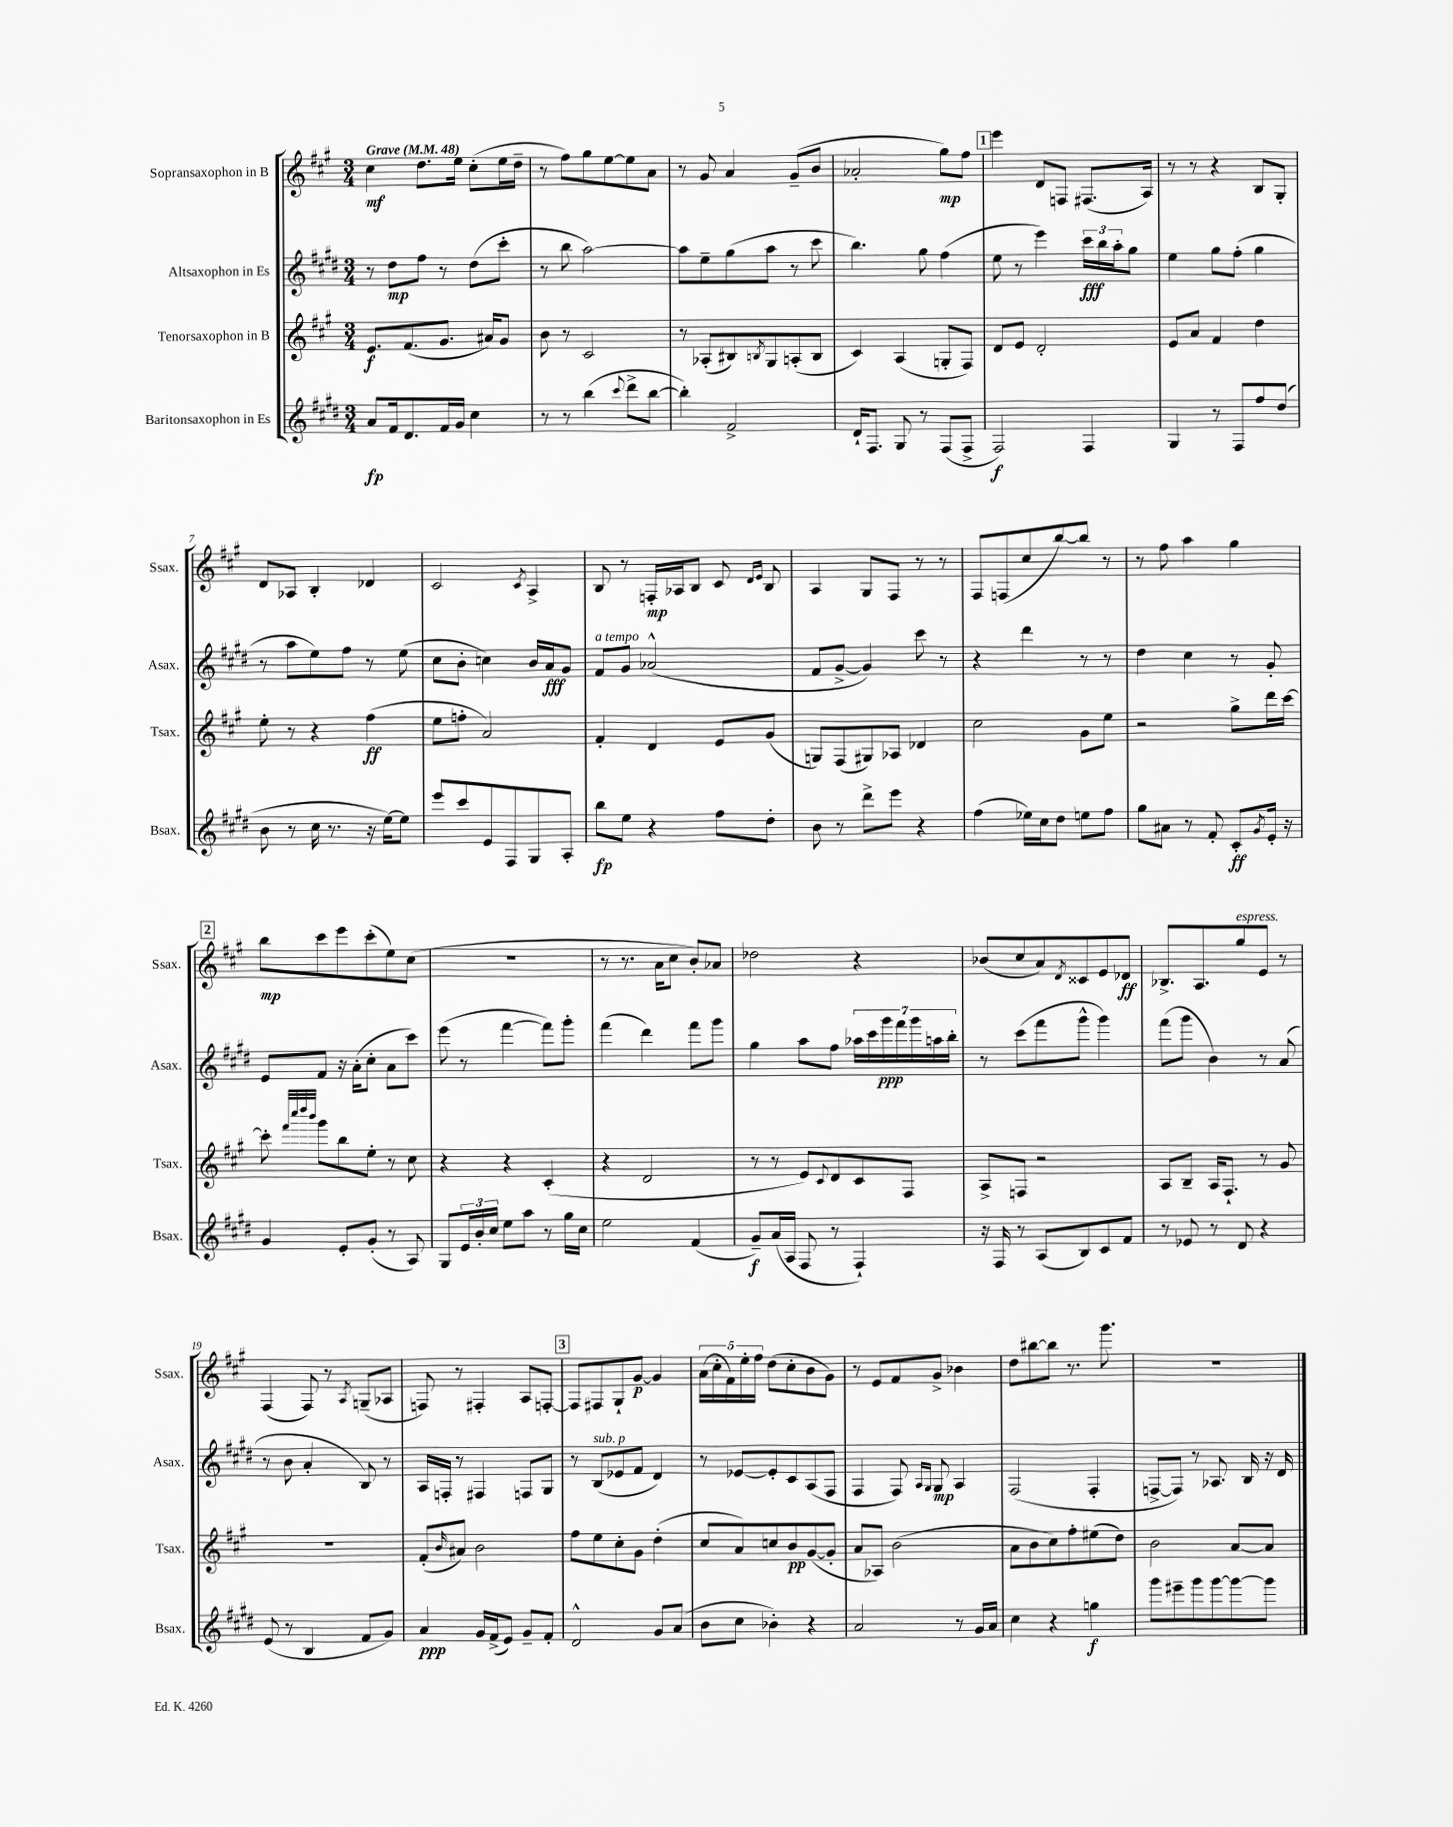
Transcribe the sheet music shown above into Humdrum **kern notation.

**kern	**dynam	**kern	**dynam	**kern	**dynam	**kern	**dynam
*part4	*part4	*part3	*part3	*part2	*part2	*part1	*part1
*staff4	*staff4	*staff3	*staff3	*staff2	*staff2	*staff1	*staff1
*I"Baritonsaxophon in Es	*	*I"Tenorsaxophon in B	*	*I"Altsaxophon in Es	*	*I"Sopransaxophon in B	*
*I'Bsax.	*	*I'Tsax.	*	*I'Asax.	*	*I'Ssax.	*
*clefG2	*	*clefG2	*	*clefG2	*	*clefG2	*
*k[f#c#g#d#]	*	*k[f#c#g#]	*	*k[f#c#g#d#]	*	*k[f#c#g#]	*
*M3/4	*	*M3/4	*	*M3/4	*	*M3/4	*
*MM48	*	*MM48	*	*MM48	*	*MM48	*
=1	=1	=1	=1	=1	=1	=1	=1
!	!	!	!	!	!	!LO:TX:a:B:t=Grave	!
8a/L	fp	8.e/L	f	8r	.	4cc#\	mf
16f#/k	.	.	.	8dd#\L	mp	.	.
8.d#/	.	(8.f#/	.	.	.	.	.
.	.	.	.	8ff#\J	.	8.dd\L	.
16f#/L	.	8.g#/J	.	8r	.	.	.
16g#/JJ	.	.	.	.	.	16ee\Jk	.
4cc#\	.	.	.	(8dd#\L	.	(8cc#'\L	.
.	.	16a#X/KL)	.	.	.	.	.
.	.	8g#/J	.	8ccc#'\J	.	16ee\L	.
.	.	.	.	.	.	16dd~\JJ	.
=2	=2	=2	=2	=2	=2	=2	=2
8r	.	8b\	.	8r	.	8r	.
8r	.	8r	.	8bb\	.	8ff#\L)	.
(4bb\	.	2c#/	.	[2aa\)	.	8gg#\	.
.	.	.	.	.	.	[8ee\	.
8qqccc#/	.	.	.	.	.	.	.
8ddd#^\L	.	.	.	.	.	8ee\]	.
[8bb\J	.	.	.	.	.	8a\J	.
=3	=3	=3	=3	=3	=3	=3	=3
4bb'\])	.	8r	.	8aa\L]	.	8r	.
.	.	(8A-X'/L	.	8ee~\	.	8g#/	.
2f#^/	.	8B#X/)	.	(8gg#\	.	4a/	.
.	.	8qBn/	.	.	.	.	.
.	.	8G#/	.	8aa\J	.	.	.
.	.	(8An'/	.	8r	.	(8g#~/L	.
.	.	8B/J	.	8ccc#\	.	8b/J	.
=4	=4	=4	=4	=4	=4	=4	=4
16d#`/KL	.	4c#/)	.	4.bb\)	.	2a-X'/	.
8.F#/J	.	.	.	.	.	.	.
8G#/	.	(4A/	.	.	.	.	.
8r	.	.	.	8gg#\	.	.	.
(8F#/L	.	8Gn'/L	.	(4ff#\	.	8gg#\L)	mp
8F#^/J	.	8F#/J)	.	.	.	8ff#\J	.
!!LO:REH:place=s1:t=1
=5	=5	=5	=5	=5	=5	=5	=5
2F#/)	f	8d/L	.	8ee\	.	4eee\	.
.	.	8e/J	.	8r	.	.	.
.	.	2d'/	.	4eee\)	.	8d/L	.
.	.	.	.	.	.	8Fn/J	.
4F#/	.	.	.	24ccc#\LL	fff	(8.F#X/L	.
.	.	.	.	24bb\	.	.	.
.	.	.	.	24aa'\J	.	.	.
.	.	.	.	8gg#\J	.	.	.
.	.	.	.	.	.	16A/Jk)	.
=6	=6	=6	=6	=6	=6	=6	=6
4G#/	.	8e/L	.	4ee\	.	8r	.
.	.	8a/J	.	.	.	8r	.
8r	.	4f#/	.	8gg#\L	.	4r	.
8F#/L	.	.	.	(8ff#'\J	.	.	.
8ff#/	.	4dd\	.	4gg#\	.	8B/L	.
(8dd#/J	.	.	.	.	.	8G#'/J	.
!!LO:LB:g=z
=7	=7	=7	=7	=7	=7	=7	=7
8b\	.	8ee'\	.	8r	.	8d/L	.
8r	.	8r	.	8aa\L	.	8A-X/J	.
16cc#\	.	4r	.	8ee\)	.	4B'/	.
8.r	.	.	.	.	.	.	.
.	.	.	.	8ff#\J	.	.	.
16r	.	(4ff#\	ff	8r	.	4d-X/	.
[16ee\KL)	.	.	.	.	.	.	.
8ee\J]	.	.	.	(8ee\	.	.	.
=8	=8	=8	=8	=8	=8	=8	=8
8eee/L	.	8ee\L	.	8cc#\L	.	2c#/	.
8ccc#/	.	8ffn'\J	.	8b'\J	.	.	.
8e/	.	2a/)	.	4ccn\)	.	.	.
8F#/	.	.	.	.	.	.	.
.	.	.	.	.	.	8qc#/	.
8G#/	.	.	.	16b/LL	.	4A^/	.
.	.	.	.	16a/J	fff	.	.
8A'/J	.	.	.	8g#/J	.	.	.
=9	=9	=9	=9	=9	=9	=9	=9
!	!	!	!	!LO:TX:a:i:t=a tempo	!	!	!
8bb\L	fp	4f#'/	.	8f#/L	.	8B/	.
8ee\J	.	.	.	8g#/J	.	8r	.
4r	.	4d/	.	(2a-X^^/	.	16Fn'/LL	mp
.	.	.	.	.	.	16A-X/J	.
.	.	.	.	.	.	8B/J	.
8ff#\L	.	8e/L	.	.	.	8c#/	.
.	.	.	.	.	.	16qqd/LL	.
.	.	.	.	.	.	16qqe/JJ	.
8dd#'\J	.	(8g#/J	.	.	.	8B/	.
=10	=10	=10	=10	=10	=10	=10	=10
8b\	.	8Gn/L)	.	8f#/L	.	4A/	.
8r	.	(8F#/	.	[8g#^/J	.	.	.
8ddd#^\L	.	8G#X/)	.	4g#/])	.	8G#/L	.
8eee\J	.	8A-X/J	.	.	.	8F#/J	.
4r	.	4d-X/	.	8ccc#\	.	8r	.
.	.	.	.	8r	.	8r	.
=11	=11	=11	=11	=11	=11	=11	=11
(4ff#\	.	2cc#\	.	4r	.	8F#/L	.
.	.	.	.	.	.	(8Fn/	.
16ee-X\LL)	.	.	.	4ddd#\	.	8cc#/	.
16cc#\J	.	.	.	.	.	.	.
8dd#\J	.	.	.	.	.	[8bb/)	.
8een\L	.	8g#\L	.	8r	.	8bb/J]	.
8ff#\J	.	8ee\J	.	8r	.	8r	.
=12	=12	=12	=12	=12	=12	=12	=12
8gg#\L	.	2r	.	4dd#\	.	8r	.
8a#X\J	.	.	.	.	.	8ff#\	.
8r	.	.	.	4cc#\	.	4aa\	.
8f#'/	.	.	.	.	.	.	.
8c#'/L	ff	8gg#^\L	.	8r	.	4gg#\	.
8qg#/	.	.	.	.	.	.	.
16e'/Jk	.	16ddd\L	.	8g#'/	.	.	.
16r	.	[16ccc#\JJ	.	.	.	.	.
!!LO:LB:g=z
!!LO:REH:place=s1:t=2
=13	=13	=13	=13	=13	=13	=13	=13
4g#/	.	8ccc#'\]	.	8e/L	.	8bb\L	mp
.	.	32qqfff#/LLL	.	.	.	.	.
.	.	32qqcccc#/	.	.	.	.	.
.	.	32qqdddd/	.	.	.	.	.
.	.	32qqbbb/JJJ	.	.	.	.	.
.	.	8ggg#\L	.	8f#/J	.	8ccc#\	.
8e'/L	.	8bb\	.	16r	.	8eee\	.
.	.	.	.	(16a'\KL	.	.	.
(8g#'/J	.	8ee'\J	.	8cc#'\J	.	(8ccc#'\	.
8r	.	8r	.	8a\L	.	8ee\)	.
8A/)	.	8cc#\	.	8ccc#\J)	.	(8cc#\J	.
=14	=14	=14	=14	=14	=14	=14	=14
8G#/L	.	4r	.	(8eee\	.	2.r	.
24e/L	.	.	.	8r	.	.	.
24b'/	.	.	.	.	.	.	.
24cc#/JJ	.	.	.	.	.	.	.
8ee\L	.	4r	.	[4fff#\	.	.	.
8aa\J	.	.	.	.	.	.	.
8r	.	(4c#'/	.	8fff#\L])	.	.	.
16gg#\LL	.	.	.	8ggg#'\J	.	.	.
16cc#\JJ	.	.	.	.	.	.	.
=15	=15	=15	=15	=15	=15	=15	=15
2ee\	.	4r	.	(4fff#\	.	8r	.
.	.	.	.	.	.	8.r	.
.	.	2d/	.	4ddd#\)	.	.	.
.	.	.	.	.	.	16a\KL	.
.	.	.	.	.	.	8cc#\J	.
(4f#/	.	.	.	8fff#\L	.	8b'/L)	.
.	.	.	.	8ggg#\J	.	8a-X/J	.
=16	=16	=16	=16	=16	=16	=16	=16
8g#~/L)	f	8r	.	4gg#\	.	2dd-X\	.
(16a/L	.	8r	.	.	.	.	.
16A/JJ	.	.	.	.	.	.	.
8F#/	.	8e/L)	.	8aa\L	.	.	.
.	.	8qqc#/	.	.	.	.	.
8r	.	8d/	.	8ff#\J	.	.	.
4F#`/)	.	8c#/	.	28aa-X\LL	.	4r	.
.	.	.	.	28ccc#\	.	.	.
.	.	.	.	28ggg#\	ppp	.	.
.	.	.	.	28fff#\	.	.	.
.	.	8F#/J	.	.	.	.	.
.	.	.	.	28ggg#\	.	.	.
.	.	.	.	28aan\	.	.	.
.	.	.	.	28bb'\JJ	.	.	.
=17	=17	=17	=17	=17	=17	=17	=17
16r	.	8A^/L	.	8r	.	(8b-X/L	.
16F#/	.	.	.	.	.	.	.
8r	.	8Fn/J	.	(8ccc#\L	.	8cc#/	.
(8A/L	.	2r	.	8fff#\	.	8a/)	.
.	.	.	.	.	.	8qd/	.
8B/)	.	.	.	8ggg#^^\J	.	8c##X/	.
8c#/	.	.	.	4ggg#\)	.	8e/	.
8f#/J	.	.	.	.	.	8d-X/J	ff
=18	=18	=18	=18	=18	=18	=18	=18
8r	.	8A/L	.	(8fff#\L	.	8.B-X^/L	.
8e-X/	.	8B~/J	.	8ggg#\J	.	.	.
.	.	.	.	.	.	8.A/	.
8r	.	16A/KL	.	4b\)	.	.	.
.	.	8.F#`/J	.	.	.	.	.
!	!	!	!	!	!	!LO:TX:a:i:t=espress.	!
8d#/	.	.	.	.	.	8gg#/	.
4r	.	8r	.	8r	.	8e/J	.
.	.	8g#/	.	(8a/	.	8r	.
!!LO:LB:g=z
=19	=19	=19	=19	=19	=19	=19	=19
(8e/	.	2.r	.	8r	.	(4F#/	.
8r	.	.	.	8b\	.	.	.
4B/	.	.	.	4a'/	.	8F#/)	.
.	.	.	.	.	.	8r	.
.	.	.	.	.	.	8qA/	.
8f#/L	.	.	.	8B/)	.	(8Gn~/L	.
8g#/J)	.	.	.	8r	.	8A-X/J	.
=20	=20	=20	=20	=20	=20	=20	=20
4a/	ppp	(8f#'/L	.	16A/LL	.	8Fn/)	.
.	.	.	.	16Fn'/JJ	.	.	.
.	.	16qqb/	.	.	.	.	.
.	.	8a#X/J)	.	8r	.	8r	.
16g#/LL	.	2b\	.	4F#X/	.	4F#X'/	.
(16f#^/J	.	.	.	.	.	.	.
8e/J)	.	.	.	.	.	.	.
8g#~/L	.	.	.	8Fn/L	.	8A/L	.
8f#'/J	.	.	.	8G#/J	.	[8Fn'/J	.
!!LO:REH:place=s1:t=3
=21	=21	=21	=21	=21	=21	=21	=21
2d#^^/	.	8ff#\L	.	8r	.	8F/L]	.
!	!	!	!	!LO:TX:a:i:t=sub. p	!	!	!
.	.	8ee\	.	(8B/L	.	8F#X/	.
.	.	8cc#'\	.	8e-X/	.	8G#`/	.
.	.	8g#\J	.	8f#/J	.	[8g#/J	p
8g#/L	.	(4dd'\	.	4d#/)	.	4g#/]	.
(8a/J	.	.	.	.	.	.	.
=22	=22	=22	=22	=22	=22	=22	=22
8b\L	.	8cc#/L	.	8r	.	(20a\LL	.
.	.	.	.	.	.	20cc#'\	.
.	.	.	.	.	.	20f#\)	.
8cc#\J	.	8a/)	.	[8e-X/L	.	.	.
.	.	.	.	.	.	20ee'\	.
.	.	.	.	.	.	20ff#\JJ	.
4b-X'\)	.	8ccn/	.	8e-'/]	.	(8dd\L	.
.	.	8b/	pp	8c#/	.	8cc#'\	.
4r	.	([8g#/	.	(8A/	.	8b\	.
.	.	8g#'/J]	.	8F#/J	.	8g#\J)	.
=23	=23	=23	=23	=23	=23	=23	=23
2a/	.	8a/L	.	4F#/	.	8r	.
.	.	8A-X/J)	.	.	.	8e/L	.
.	.	(2b\	.	8F#/)	.	8f#/	.
.	.	.	.	16qqA/LL	.	.	.
.	.	.	.	16qqG#/JJ	.	.	.
.	.	.	.	8G#/	mp	8g#^/J	.
8r	.	.	.	4A/	.	4b-X\	.
16g#/LL	.	.	.	.	.	.	.
16a/JJ	.	.	.	.	.	.	.
=24	=24	=24	=24	=24	=24	=24	=24
4cc#\	.	8a\L	.	(2F#/	.	8dd\L	.
.	.	8b\	.	.	.	[8bb#X\	.
4r	.	8cc#\)	.	.	.	8bb#\J]	.
.	.	8ff#'\	.	.	.	8.r	.
4ggn\	f	(8ee#X\	.	4F#'/	.	.	.
.	.	.	.	.	.	8.ggg#\	.
.	.	8dd\J)	.	.	.	.	.
=25	=25	=25	=25	=25	=25	=25	=25
8ggg#\L	.	2b\	.	[8Fn^/L	.	2.r	.
8eee#X~\	.	.	.	8F/J])	.	.	.
8ggg#\	.	.	.	8r	.	.	.
[8ggg#\	.	.	.	8.A-X/	.	.	.
8ggg#\_	.	[8a/L	.	.	.	.	.
.	.	.	.	16B/	.	.	.
8ggg#\J]	.	8a/J]	.	16r	.	.	.
.	.	.	.	16d#/	.	.	.
==	==	==	==	==	==	==	==
*-	*-	*-	*-	*-	*-	*-	*-
